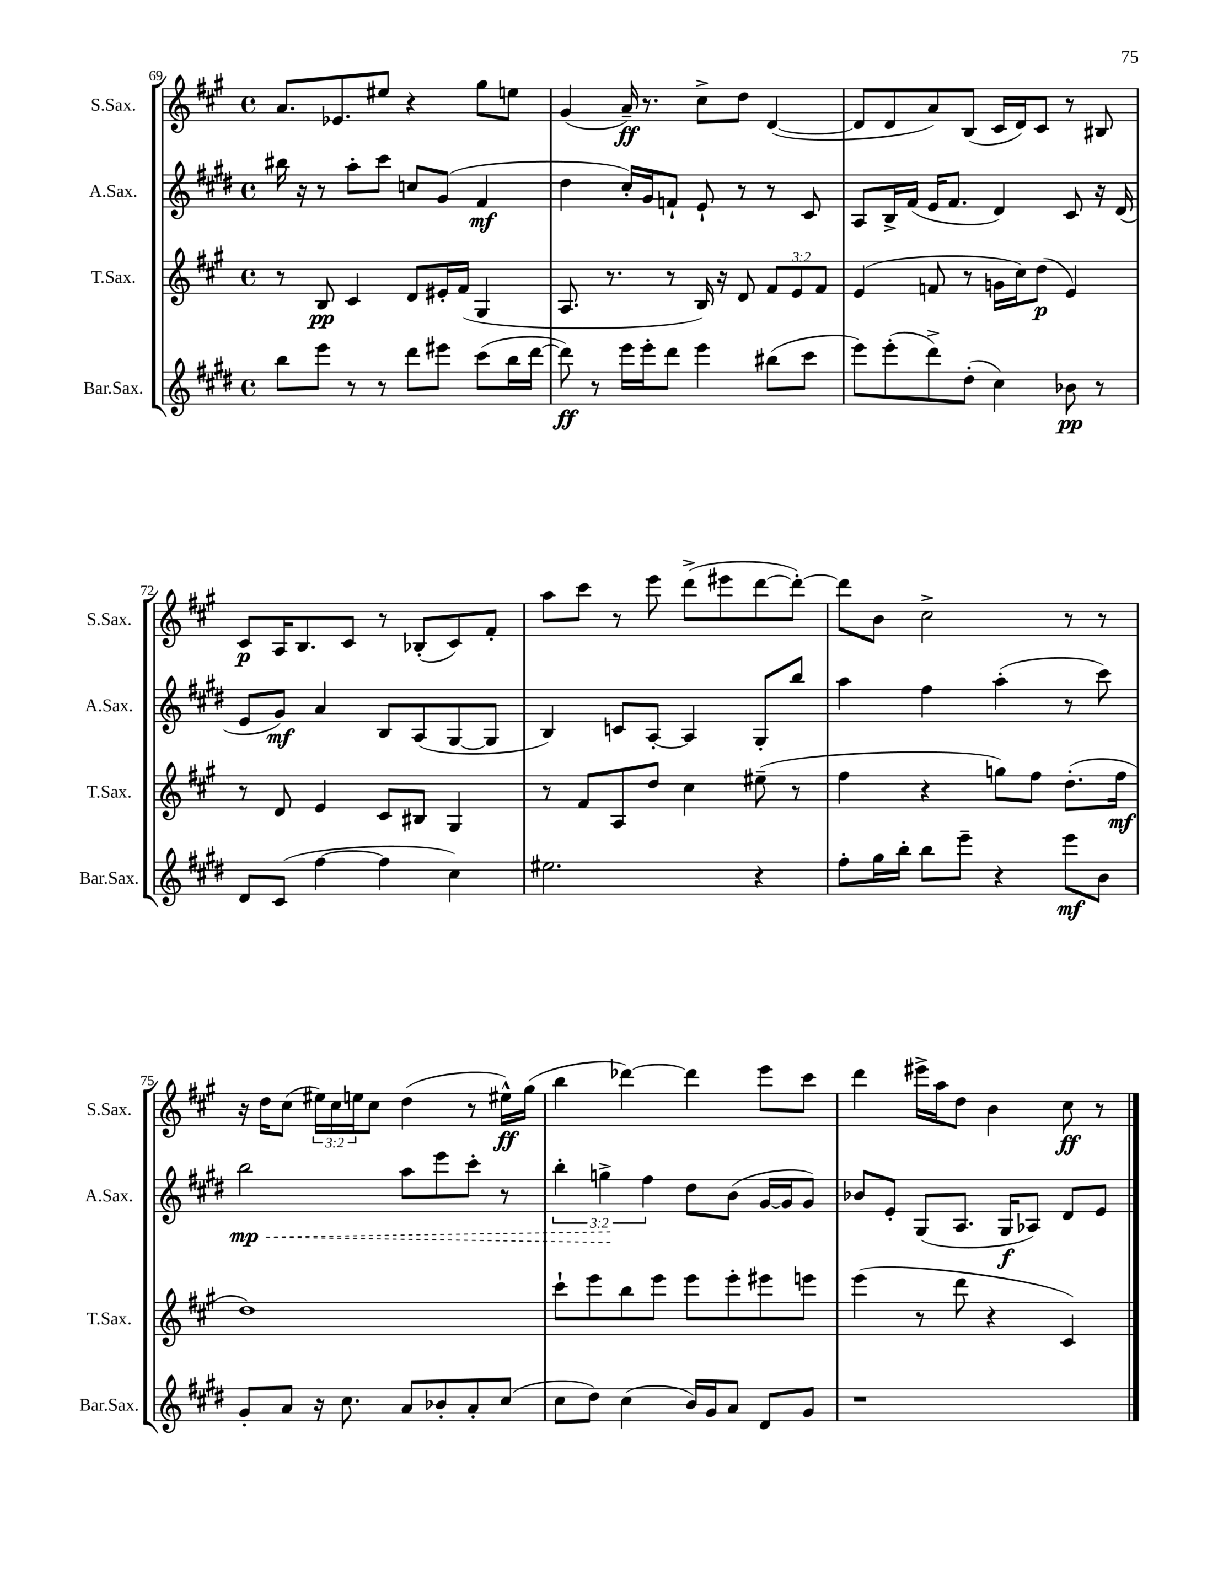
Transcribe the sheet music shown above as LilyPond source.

<<
\new StaffGroup <<
\new Staff = "s0" \with { instrumentName = "S.Sax." shortInstrumentName = "S.Sax." } {
    \clef treble \key a \major \defaultTimeSignature \time 4/4 \override Staff.TupletNumber.text = #tuplet-number::calc-fraction-text
    a'8. ees'8. eis''8 r4 gis''8 e''8 |
    gis'4( a'16--\ff) r8. cis''8-> d''8 d'4~( |
    d'8 d'8 a'8) b8( cis'16 d'16) cis'8 r8 bis8 |
    cis'8\p a16 b8. cis'8 r8 bes8-.( cis'8) fis'8-. |
    a''8 cis'''8 r8 e'''8 d'''8->( eis'''8 d'''8~ d'''8~-.) |
    d'''8 b'8 cis''2-> r8 r8 |
    r16 d''16 cis''8( \tuplet 3/2 { eis''16) cis''16 e''16 } cis''8 d''4( r8 eis''16-^\ff) gis''16( |
    b''4 des'''4~) des'''4 e'''8 cis'''8 |
    d'''4 eis'''16-> a''16 d''8 b'4 cis''8\ff r8 \bar "|." |
}
\new Staff = "s1" \with { instrumentName = "A.Sax." shortInstrumentName = "A.Sax." } {
    \clef treble \key e \major \defaultTimeSignature \time 4/4 \override Staff.TupletNumber.text = #tuplet-number::calc-fraction-text
    bis''16 r16 r8 a''8-. cis'''8 c''8 gis'8( fis'4\mf |
    dis''4 cis''16-.) gis'16 f'8-! e'8-! r8 r8 cis'8 |
    a8 b16-> fis'16( e'16 fis'8. dis'4) cis'8 r16 dis'16( |
    e'8 gis'8\mf) a'4 b8 a8( gis8~ gis8 |
    b4) c'8 a8~-. a4 gis8-. b''8 |
    a''4 fis''4 a''4-.( r8 cis'''8) |
    \once \override Hairpin.style = #'dashed-line b''2\mp\< a''8 e'''8 cis'''8-. r8 |
    \tuplet 3/2 { b''4-. g''4->\! fis''4 } dis''8 b'8( gis'16~ gis'16 gis'8) |
    bes'8 e'8-. gis8( a8. gis16\f aes8) dis'8 e'8 \bar "|." |
}
\new Staff = "s2" \with { instrumentName = "T.Sax." shortInstrumentName = "T.Sax." } {
    \clef treble \key a \major \defaultTimeSignature \time 4/4 \override Staff.TupletNumber.text = #tuplet-number::calc-fraction-text
    r8 b8\pp cis'4 d'8 eis'16-. fis'16( gis4 |
    a8. r8. r8 b16) r16 d'8 \tuplet 3/2 { fis'8 e'8 fis'8 } |
    e'4( f'8 r8 g'16 cis''16) d''8\p( e'4) |
    r8 d'8 e'4 cis'8 bis8 gis4 |
    r8 fis'8 a8 d''8 cis''4 eis''8--( r8 |
    fis''4 r4 g''8) fis''8 d''8.-.( fis''16\mf |
    d''1) |
    cis'''8-! e'''8 b''8 e'''8 e'''8 e'''8-. eis'''8 e'''8 |
    e'''4( r8 d'''8 r4 cis'4) \bar "|." |
}
\new Staff = "s3" \with { instrumentName = "Bar.Sax." shortInstrumentName = "Bar.Sax." } {
    \clef treble \key e \major \defaultTimeSignature \time 4/4
    b''8 e'''8 r8 r8 dis'''8 eis'''8 cis'''8( b''16 dis'''16~ |
    dis'''8\ff) r8 e'''16 e'''16-. dis'''8 e'''4 bis''8( cis'''8 |
    e'''8) e'''8-.( dis'''8->) dis''8-.( cis''4) bes'8\pp r8 |
    dis'8 cis'8( fis''4~ fis''4 cis''4) |
    eis''2. r4 |
    fis''8-. gis''16 b''16-. b''8 e'''8-- r4 e'''8\mf b'8 |
    gis'8-. a'8 r16 cis''8. a'8 bes'8-. a'8-. cis''8( |
    cis''8 dis''8) cis''4( b'16) gis'16 a'8 dis'8 gis'8 |
    r1 \bar "|." |
}
>>
>>
\layout { \context { \Score currentBarNumber = #69 } }
